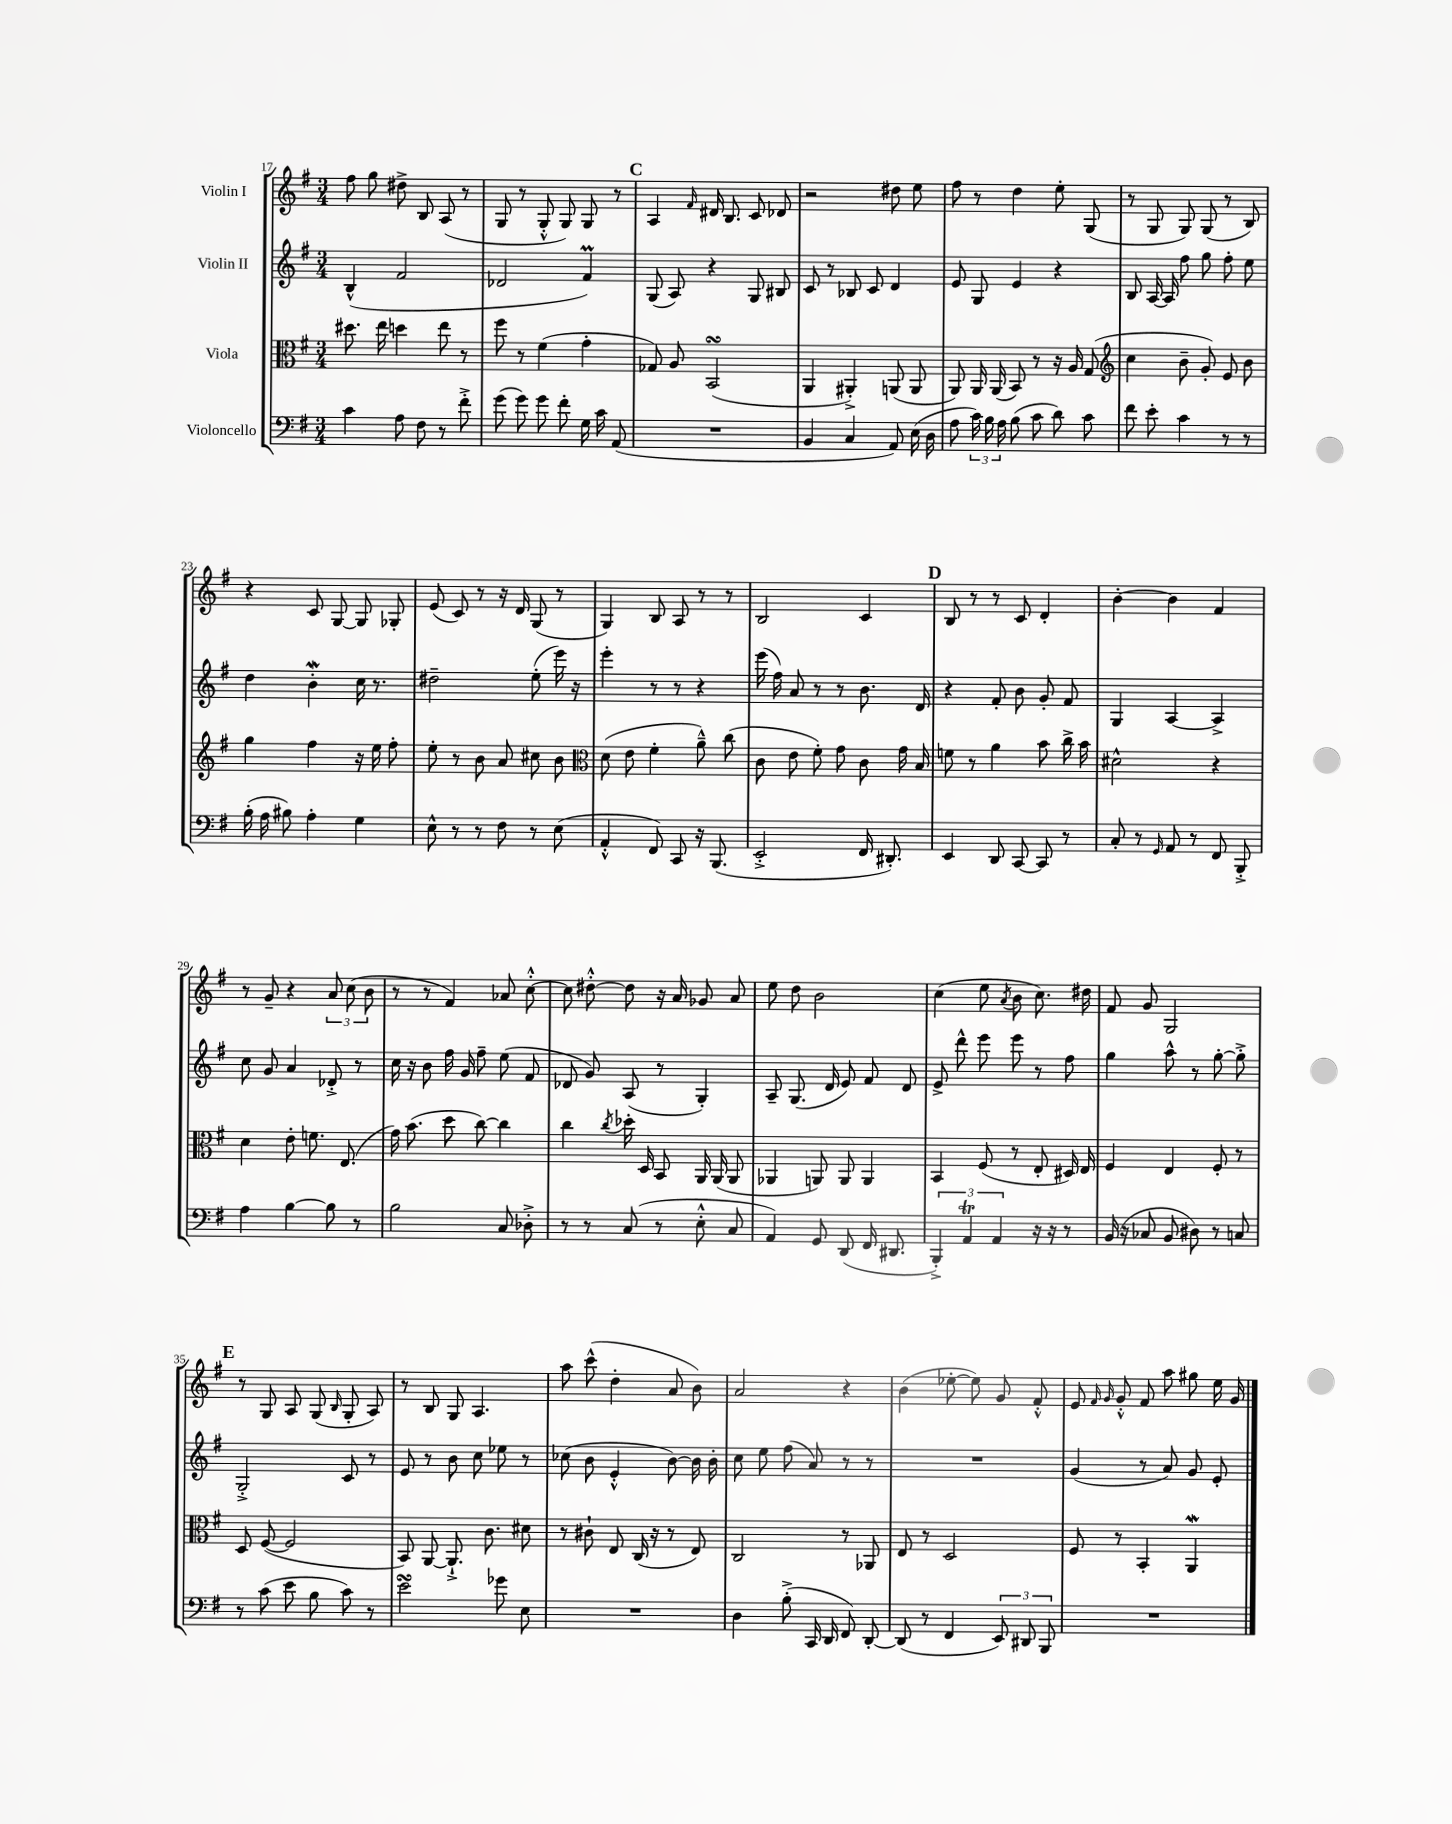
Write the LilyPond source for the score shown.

<<
\new StaffGroup <<
\new Staff = "s0" \with { instrumentName = "Violin I" } {
    \clef treble \key g \major \numericTimeSignature \time 3/4
    \autoBeamOff fis''8 g''8 dis''8-> b8 a8( r8 |
    g8 r8 g8-.-^ g8) g8 r8 |
    \mark \markup { \bold "C" } a4 \grace { fis'16 } dis'16 b8. c'8 des'8 |
    r2 dis''8 e''8 |
    fis''8 r8 d''4 e''8-. g8( |
    r8 g8 g8) g8( r8 b8) |
    r4 c'8 g8~ g8 ges8-. |
    e'8( c'8) r8 r16 d'16 g8( r8 |
    g4) b8 a8 r8 r8 |
    b2 c'4 |
    \mark \markup { \bold "D" } b8 r8 r8 c'8 d'4-. |
    b'4~-. b'4 fis'4 |
    r8 g'8-- r4 \tuplet 3/2 { a'8 c''8( b'8 } |
    r8 r8 fis'4) aes'8 c''8~-.-^ |
    c''8 dis''8~-.-^ dis''8 r16 a'16 ges'8 a'8 |
    e''8 d''8 b'2 |
    c''4( e''8 \acciaccatura { a'8 } b'8 c''8.) dis''16 |
    fis'8 g'8 g2 |
    \mark \markup { \bold "E" } r8 g8 a8 g8( \grace { b16 } g8-. a8) |
    r8 b8 g8 a4. |
    a''8 c'''8-^( d''4-. a'8 b'8) |
    a'2 r4 |
    b'4( ees''8~-. ees''8) g'8 fis'8-.-^ |
    e'8 \grace { fis'16 g'16 } g'8-.-^ fis'8 a''8 gis''8 e''16 g'16 \bar "|." |
}
\new Staff = "s1" \with { instrumentName = "Violin II" } {
    \clef treble \key g \major \numericTimeSignature \time 3/4
    \autoBeamOff b4-^( fis'2 |
    des'2 fis'4\prall) |
    \mark \markup { \bold "C" } g8( a8) r4 g8 bis8 |
    c'8 r8 bes8 c'8 d'4 |
    e'8 g8 e'4 r4 |
    b8 a16~ a16 fis''8 g''8 fis''8-. e''8 |
    d''4 b'4-.\mordent c''16 r8. |
    dis''2-- e''8-.( e'''16) r16 |
    e'''4-. r8 r8 r4 |
    e'''16( fis''16) a'8 r8 r8 b'8. d'16 |
    \mark \markup { \bold "D" } r4 fis'8-. b'8 g'8-. fis'8 |
    g4 a4~ a4-> |
    c''8 g'8 a'4 des'8-.-> r8 |
    c''16 r16 b'8 fis''16 g'16 fis''8-- e''8( fis'8 |
    des'8 g'8) a8( r8 g4-.) |
    a8-- g8.( d'16 e'8) fis'8 d'8 |
    e'8-> d'''8-^ e'''8 e'''8 r8 fis''8 |
    g''4 a''8-^ r8 g''8~-. g''8-.-> |
    \mark \markup { \bold "E" } g2-.-> c'8 r8 |
    e'8 r8 b'8 c''8 ees''8 r8 |
    ces''8( b'8 e'4-.-^ b'8~) b'16 b'16-. |
    c''8 e''8 fis''8( a'8) r8 r8 |
    R2. |
    g'4( r8 a'8) g'8 e'8-. \bar "|." |
}
\new Staff = "s2" \with { instrumentName = "Viola" } {
    \clef alto \key g \major \numericTimeSignature \time 3/4
    \autoBeamOff dis''8. e''16 d''4 e''8 r8 |
    fis''8 r8 fis'4( g'4-. |
    \mark \markup { \bold "C" } ges8) a8 b,2\turn( |
    a,4 ais,4-.->) a,8( a,8 |
    a,8) a,16 a,16( b,8) r8 r16 a16 g8( |
    \clef treble c''4 b'8-- g'8-.) e'8 b'8 |
    g''4 fis''4 r16 e''16 fis''8-. |
    e''8-. r8 b'8 a'8 cis''8 b'8 |
    \clef alto d'8( e'8 fis'4-. a'8---^) c''8( |
    c'8 e'8 fis'8-.) g'8 c'8 g'16 b16 |
    \mark \markup { \bold "D" } f'8 r8 a'4 b'8 c''16-> b'16 |
    dis'2-^ r4 |
    d'4 e'8-. f'8. e8.( |
    g'16) b'8.( d''8 c''8~) c''4 |
    c''4 \acciaccatura { c''8 } des''16-. d16 b,8 a,16 a,16( a,8 |
    aes,4 a,8) a,8 a,4 |
    b,4 fis8( r8 e8-. dis16) e16 |
    fis4 e4 fis8-. r8 |
    \mark \markup { \bold "E" } d8 fis8~( fis2 |
    b,8) a,8~ a,8.-!-> c'8. dis'8 |
    r8 cis'8-! e8 c16( r16 r8 e8) |
    c2 r8 aes,8 |
    e8 r8 d2 |
    fis8 r8 b,4-. a,4\mordent \bar "|." |
}
\new Staff = "s3" \with { instrumentName = "Violoncello" } {
    \clef bass \key g \major \numericTimeSignature \time 3/4
    \autoBeamOff c'4 a8 fis8 r8 fis'8-.-> |
    g'8( g'8) g'8 fis'8-. g16 c'16 a,8( |
    \mark \markup { \bold "C" } R2. |
    b,4 c4 a,8) e16( d16 |
    a8 \tuplet 3/2 { c'16) b16 a16 } b8( c'8 d'8) c'8 |
    fis'8 e'8-. c'4 r8 r8 |
    b16-.( a16 bis8) a4-. g4 |
    e8-^ r8 r8 fis8 r8 e8( |
    a,4-.-^ fis,8) c,8 r16 b,,8.( |
    e,2-.-> fis,16 dis,8.-.) |
    \mark \markup { \bold "D" } e,4 d,8 c,8~ c,8 r8 |
    c8-. r8 \grace { g,16 } a,8 r8 fis,8 b,,8-.-> |
    a4 b4~ b8 r8 |
    b2 c8 des8-.-> |
    r8 r8 c8( r8 e8-.-^ c8 |
    a,4) g,8 d,8( fis,16 dis,8. |
    \tuplet 3/2 { b,,4-.->) a,4\trill a,4 } r16 r16 r8 |
    b,16( r16 ces8 b,8 dis8) r8 c8 |
    \mark \markup { \bold "E" } r8 c'8( e'8 b8 c'8) r8 |
    e'2\turn ges'8 e8 |
    R2. |
    d4 b8-.->( c,16 d,16 fis,8) d,8~-. |
    d,8( r8 fis,4 \tuplet 3/2 { e,8) dis,8 b,,8 } |
    R2. \bar "|." |
}
>>
>>
\layout { \context { \Score currentBarNumber = #17 } }
